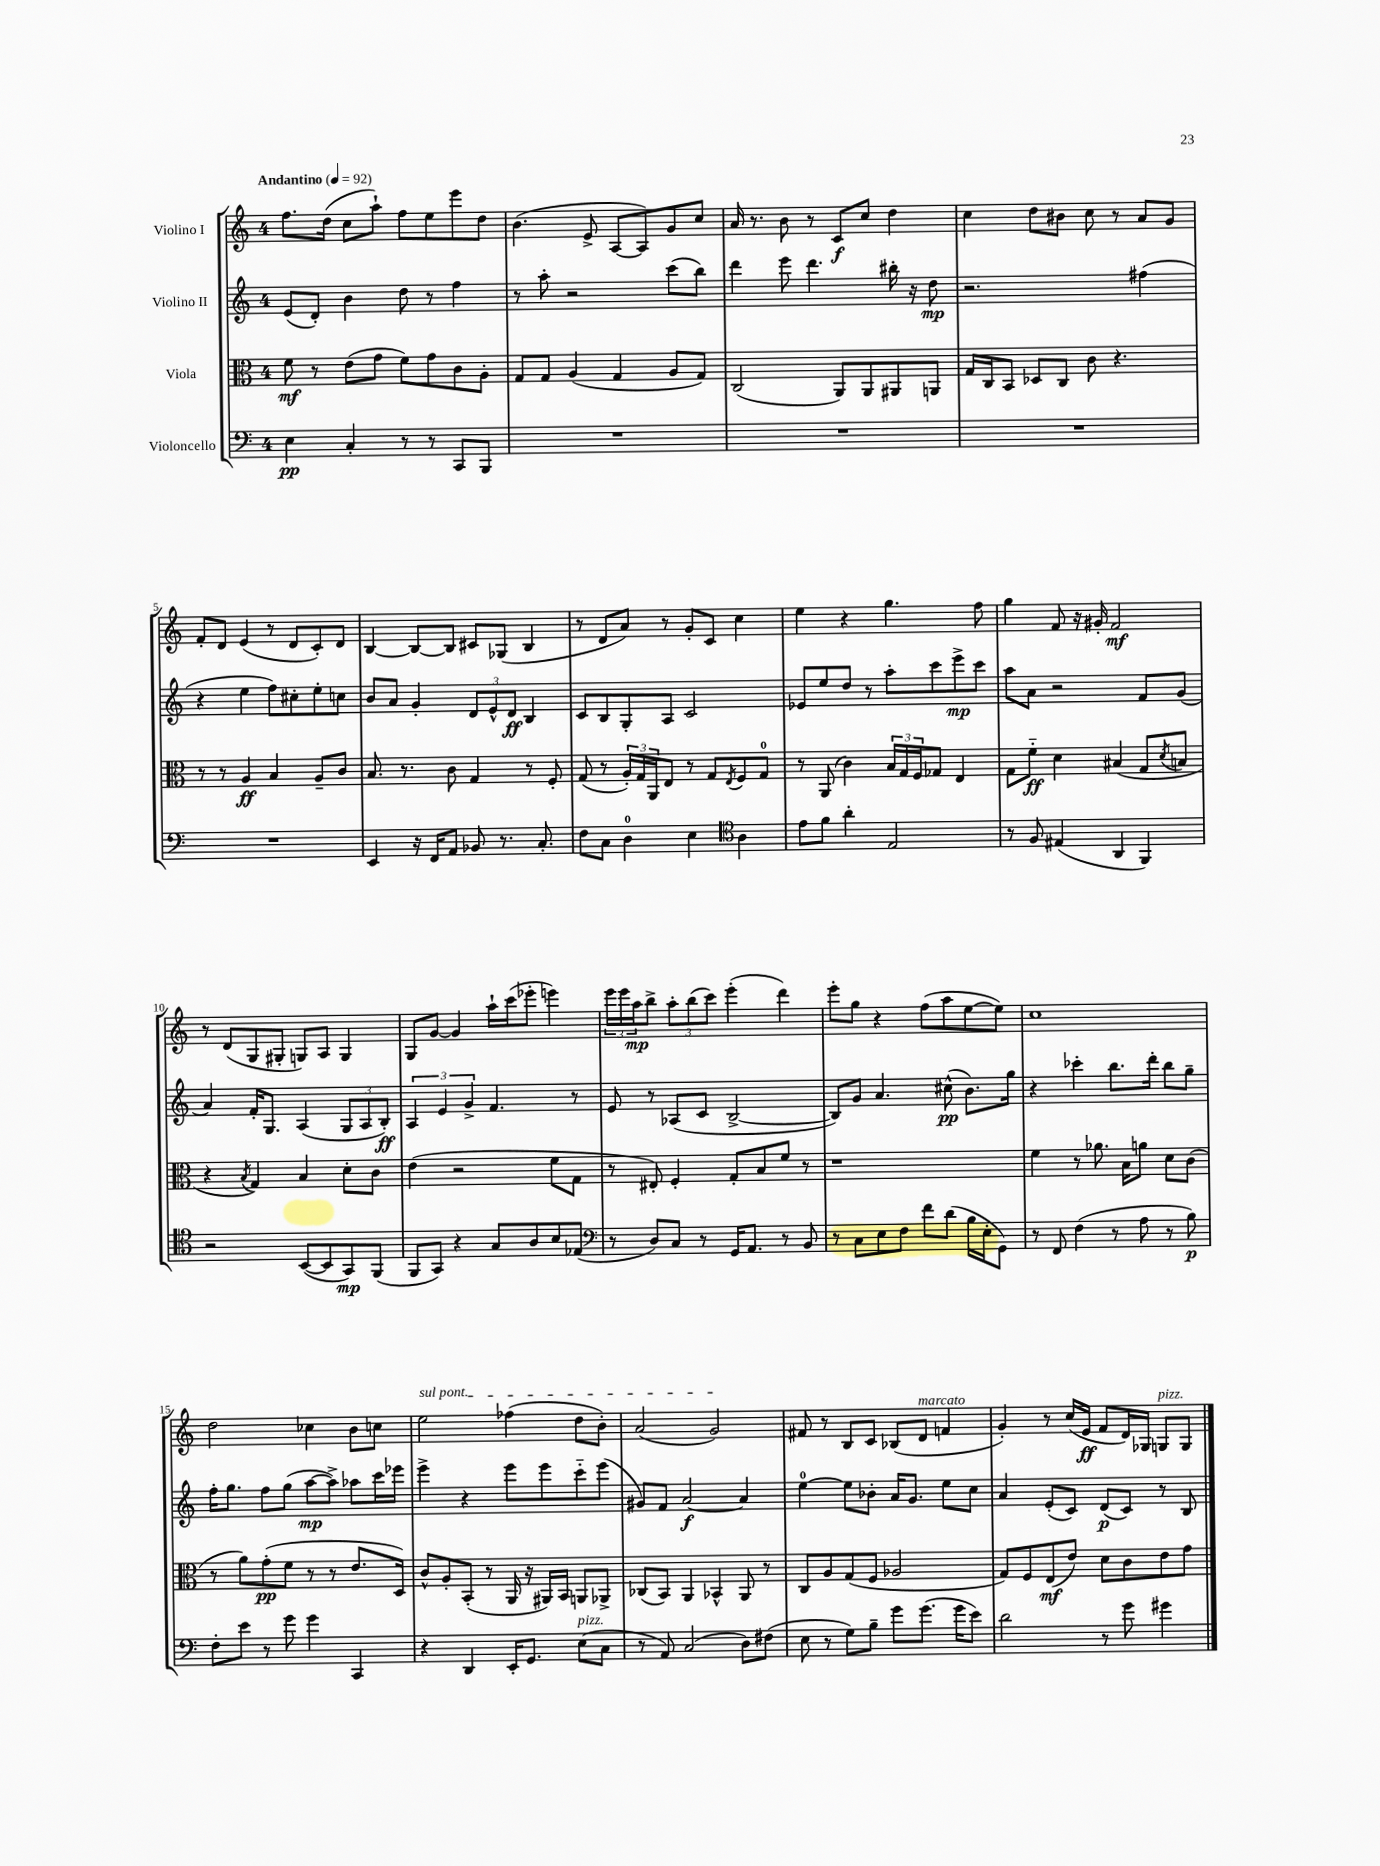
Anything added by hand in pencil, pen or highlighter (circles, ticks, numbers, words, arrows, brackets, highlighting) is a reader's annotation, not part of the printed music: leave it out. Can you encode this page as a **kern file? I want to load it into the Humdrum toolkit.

**kern	**kern	**kern	**kern
*staff4	*staff3	*staff2	*staff1
*clefF4	*clefC3	*clefG2	*clefG2
*k[]	*k[]	*k[]	*k[]
*M4/4	*M4/4	*M4/4	*M4/4
*MM92	*MM92	*MM92	*MM92
4E\	8f\	(8e/L	8.ff\L
.	8r	8d'/J)	.
.	.	.	(16dd\Jk
4C'/	(8e\L	4b\	8cc\L
.	8g\J	.	8aa`\J)
8r	8f\L)	8dd\	8ff\L
8r	8g\	8r	8ee\
8CC/L	8c\	4ff\	8eee\
8BBB/J	8A'\J	.	8dd\J
=	=	=	=
1r	8G/L	8r	(4.b\
.	8G/J	8aa'\	.
.	(4A/	2r	.
.	.	.	8e^/
.	4G/	.	[8A/L
.	.	.	8A/])
.	8A/L	(8ccc\L	8g/
.	8G/J)	8bb\J)	8cc/J
=	=	=	=
1r	(2C/	4ddd\	16a/
.	.	.	8.r
.	.	8eee\	8b\
.	.	4.ddd\	8r
.	8AA/L)	.	8c/L
.	8AA/	.	8cc/J
.	8AA#/	16bb#'\	4dd\
.	.	16r	.
.	8AA/J	8dd\	.
=	=	=	=
1r	16G/LL	2.r	4cc\
.	16C/J	.	.
.	8BB/J	.	.
.	8D-/L	.	8dd\L
.	8C/J	.	8b#\J
.	8c\	.	8cc\
.	4.r	.	8r
.	.	(4ff#\	8a/L
.	.	.	8g/J
=	=	=	=
1r	8r	4r	8f'/L
.	8r	.	8d/J
.	4A/	4ee\	(4e/
.	4B/	8ff\L)	8r
.	.	8cc#'\	8d/L
.	8A~/L	8ee'\	8c'/)
.	8c/J	8cc\J	8d/J
=	=	=	=
4EE/	8.B/	8b/L	[4B/
.	.	8a/J	.
.	8.r	.	.
16r	.	4g'/	8B/_L
16FF/LK	.	.	.
8AA/J	8c\	.	8B/]J
8BB-/	4G/	12d/L	8c#/L
.	.	12e^^/	.
8.r	.	.	(8G-/J
.	.	12d/J	.
.	8r	4B/	4B/
8.C'/	.	.	.
.	8F'/	.	.
=	=	=	=
8F\L	(8G/	8c/L	8r
8C\J	8r	8B/	8d/L
4D\	24A'/LL)	8G'/	8a/J)
.	24G/	.	.
.	24AA/J	.	.
.	8E/J	8A/J	8r
4E\	8r	2c/	8g'/L
.	8G/L	.	8c/J
*clefC4	*	*	*
.	8qE/	.	.
4A\	8F/	.	4cc\
.	8G/J	.	.
=	=	=	=
8e\L	8r	8e-/L	4ee\
8f\J	(8AA/	8ee/	.
4a'\	4c\)	8dd/J	4r
.	.	8r	.
2E/	24B/LL	8aa'\L	4.gg\
.	24G/	.	.
.	24F/J	.	.
.	8G-/J	8ccc\	.
.	4E/	8eee^\	.
.	.	8ccc\J	8ff\
=	=	=	=
8r	8G\L	8aa\L	4gg\
8F/	8f'~\J	8a\J	.
(4E#/	4d\	2r	8f/
.	.	.	16r
.	.	.	16g#'/
4AA/	(4B#/	.	2f/
4FF/)	8G/L	8f/L	.
.	8qd/	.	.
.	8B/J	(8g/J	.
=	=	=	=
2r	4r	4a/)	8r
.	.	.	(8d/L
.	8qB/	.	.
.	4G/)	16f'/LK	8G/
.	.	8.G/J	.
.	.	.	8G#'/J
([8BB/L	4B/	(4A/	8G/L)
8BB/]	.	.	8A/J
8GG/)	8d'\L	12G/L	4G/
.	.	12A/	.
(8FF/J	8c\J	.	.
.	.	12B'/J)	.
=	=	=	=
8FF/L	(4e\	6A/	8G/L
8GG/J)	.	.	[8g/J
.	.	6e/	.
4r	2r	.	4g/]
.	.	6g^/	.
8G/L	.	4.f/	16aa`\LL
.	.	.	(16ccc\J
8A/	.	.	8eee-'\J
8B/	8f\L	.	4eee\)
(8E-/J	8G\J	8r	.
=	=	=	=
*clefF4	*	*	*
8r	8r	8e/	24eee\LL
.	.	.	24eee\
.	.	.	24aa\J
8D/L)	8E#'/)	8r	8bb^\J
8C/J	4F'/	(8A-/L	12aa'\L
.	.	.	(12bb\
8r	.	8c/J	.
.	.	.	12ccc\J)
16GG/LK	8G'/L	[2B^/	(4eee'\
8.AA/J	.	.	.
.	8B/	.	.
8r	8f/J	.	4ddd\)
8BB/	8r	.	.
=	=	=	=
8r	1r	8B/]L)	8eee'\L
8C\L	.	8g/J	8gg\J
8E\	.	4.a/	4r
8F\J	.	.	.
8f\L	.	.	(8ff\L
(8d\J	.	(8cc#^^\	8aa\
16B\LL	.	8.b\L)	[8ee\
16E'\J	.	.	.
8GG\J)	.	.	8ee\]J)
.	.	16gg\Jk	.
=	=	=	=
8r	4f\	4r	1cc
8FF/	.	.	.
(4F\	8r	4ccc-'\	.
.	8.a-\	.	.
8r	.	8.bb\L	.
.	16B\LK	.	.
8A\	8a\J	.	.
.	.	16ddd'\Jk	.
8r	8d\L	8bb\L	.
8B\)	(8c\J	8gg~\J	.
=	=	=	=
8F'\L	8r	16ff'\LK	2dd\
.	.	8.gg\J	.
8e\J	8a\L)	.	.
8r	(8g'\	8ff\L	.
8g\	8f\J	(8gg\J	.
4g\	8r	[8aa\L	4cc-\
.	8r	8aa^\]J)	.
4CC/	8.e/L	8aa-\L	8b\L
.	.	16ccc\L	8cc\J
.	16D/Jk)	16eee-\JJ	.
=	=	=	=
4r	8c^^/L	4eee^\	2ee\
.	8A'/	.	.
4DD/	(8BB'/J	4r	.
.	8r	.	.
16EE'/LK	16AA/	8eee\L	(4ff-\
8.GG/J	16r	.	.
.	16AA#/LL)	8eee\	.
.	16BB/JJ	.	.
(8E\L	8AA/L	8ccc'~\	8dd\L
8C\J	8AA-^/J	(8eee\J	8b'\J)
=	=	=	=
8r	(8C-/L	8g#/L)	(2a/
8AA/)	8BB/J)	8f/J	.
(2C/	4AA/	[2a/	.
.	4BB-^^/	.	2g/)
8D\L)	8AA/	4a/]	.
(8F#\J	8r	.	.
=	=	=	=
8E\	8C/L	[4ee\	8f#/
8r	8A/	.	8r
8G\L)	(8G/	8ee\]L	8B/L
8B~\J	8F/J	8b-'\J	8c/J
8g\L	2A-/	16a/LK	(8B-/L
.	.	8.g/J	.
(8.g\J	.	.	8d/J
.	.	8ee\L	4f/
16g\LK	.	.	.
8e\J)	.	8cc\J	.
=	=	=	=
2d\	8G/L)	4a/	4g'/)
.	8F/	.	.
.	(8E/	(8e'/L	8r
.	8e/J)	8c/J)	(16cc/LL
.	.	.	16e/JJ
8r	8d\L	(8d/L	8f/L
8g\	8c\	8c/J)	16d/L)
.	.	.	16G-/JJ
4g#\	8e\	8r	8G/L
.	8g\J	8B/	8G/J
==	==	==	==
*-	*-	*-	*-
